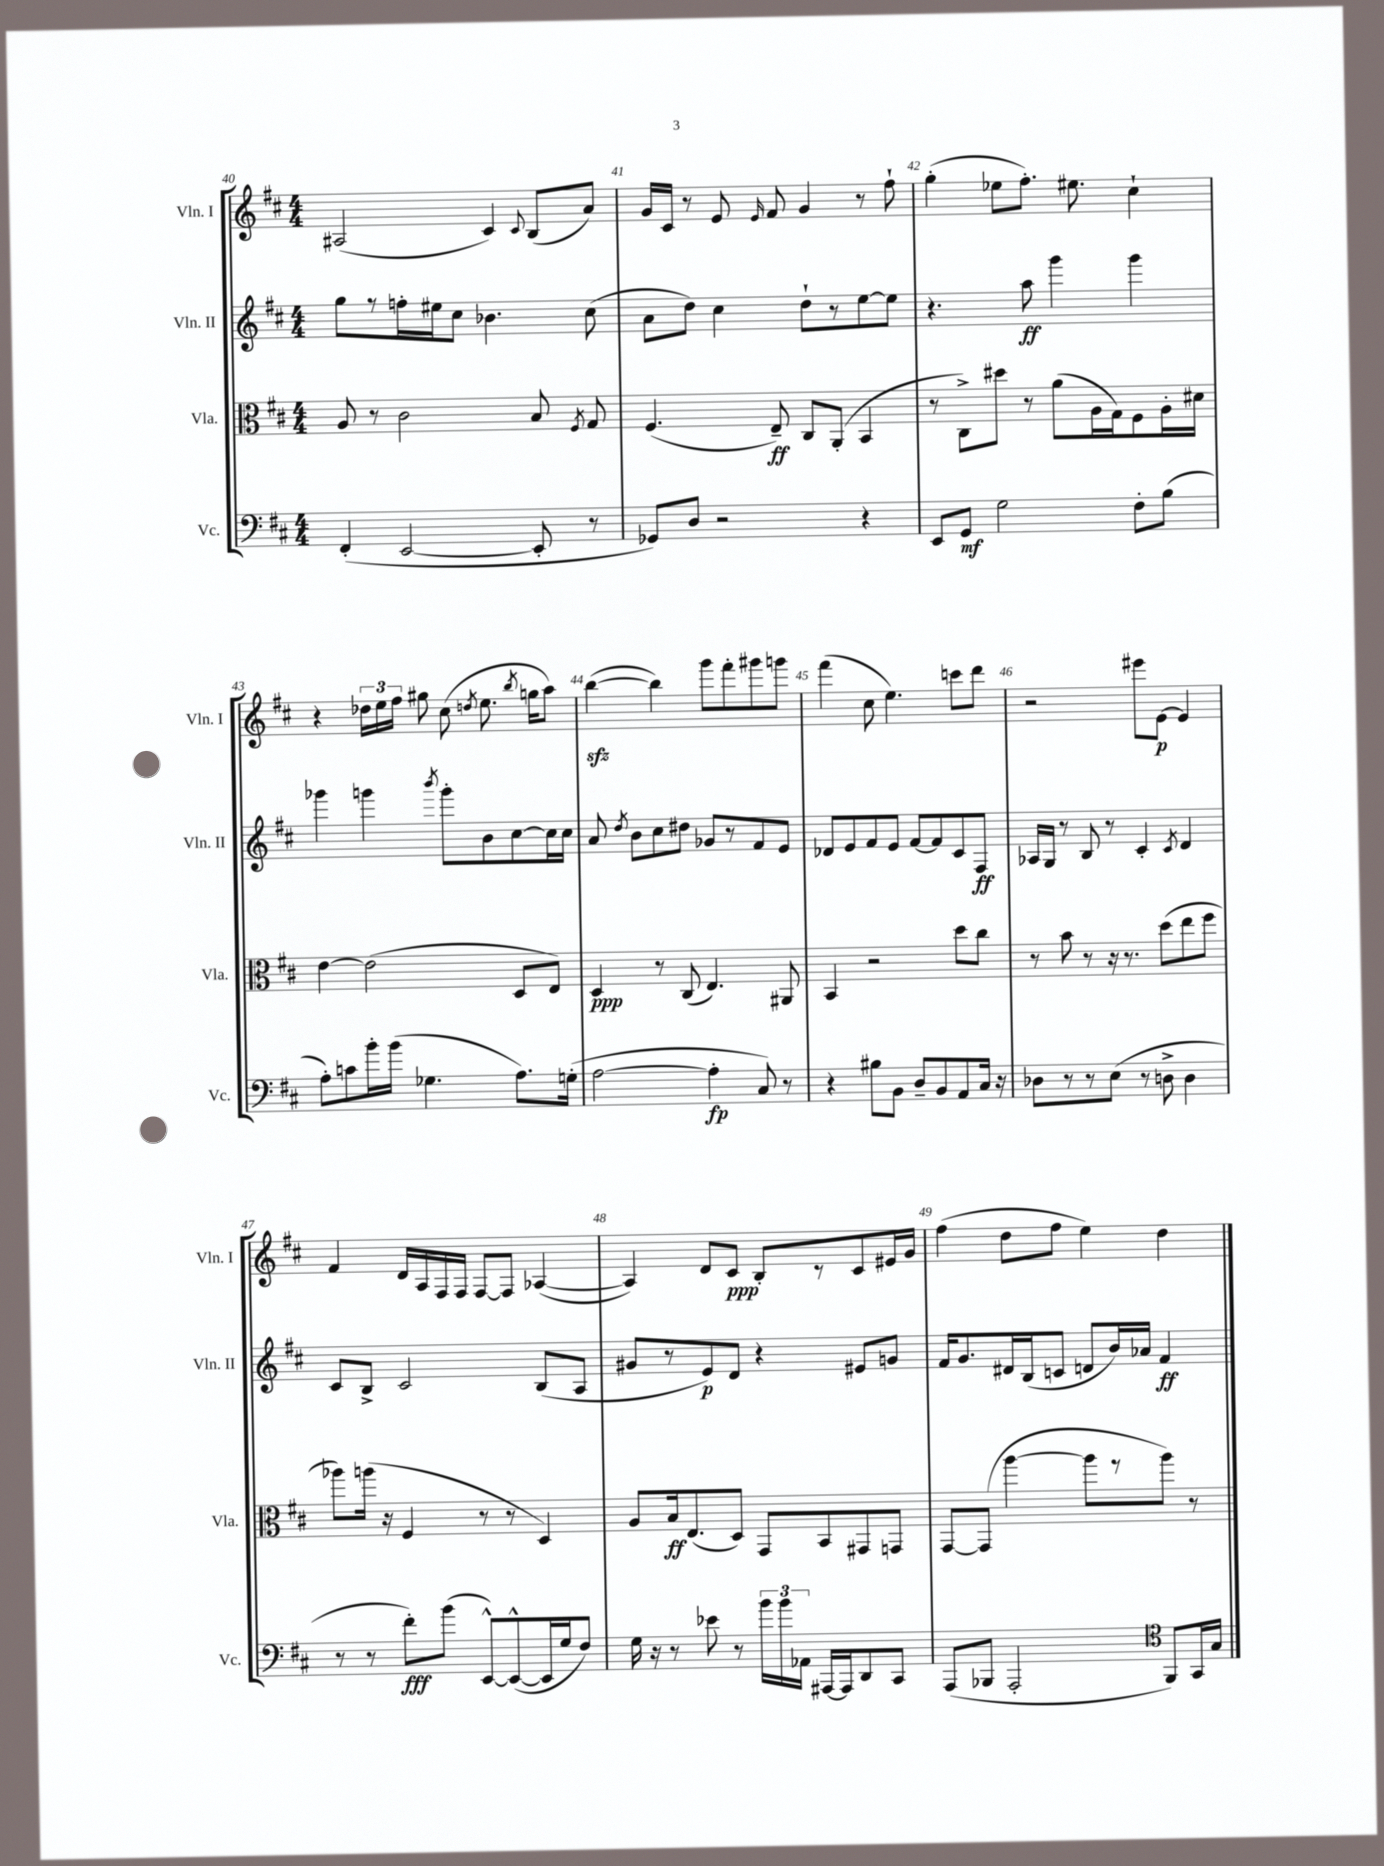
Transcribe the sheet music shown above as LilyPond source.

<<
\new StaffGroup <<
\new Staff = "s0" \with { instrumentName = "Vln. I" shortInstrumentName = "Vln. I" } {
    \clef treble \key d \major \numericTimeSignature \time 4/4
    \autoBeamOff ais2( cis'4) \appoggiatura { cis'8 } b8[( a'8]) |
    g'16[ cis'16] r8 e'8 \grace { e'16 } fis'8 g'4 r8 fis''8-! |
    g''4-.( ees''8[ fis''8.]-.) eis''8. cis''4-! |
    r4 \tuplet 3/2 { des''16[ e''16 fis''16] } gis''8 cis''8( \acciaccatura { d''8 } e''8. \acciaccatura { b''8 } g''16[ a''8]) |
    b''4~\sfz( b''4) g'''8[ fis'''8-. gis'''8 g'''8] |
    fis'''4( cis''8 e''4.) c'''8[ d'''8] |
    r2 eis'''8[ e'8]~\p e'4 |
    fis'4 d'16[ a16 fis16 fis16] fis8[~ fis8] aes4~( |
    aes4) d'8[ cis'8]\ppp b8[-. r8 cis'8 eis'16 g'16] |
    fis''4( d''8[ fis''8] e''4) d''4 \bar "|." |
}
\new Staff = "s1" \with { instrumentName = "Vln. II" shortInstrumentName = "Vln. II" } {
    \clef treble \key d \major \numericTimeSignature \time 4/4
    \autoBeamOff g''8[ r8 f''16-. eis''16 cis''8] bes'4. cis''8( |
    a'8[ d''8]) cis''4 d''8[-! r8 e''8~ e''8] |
    r4. a''8\ff g'''4 g'''4 |
    ges'''4 g'''4 \acciaccatura { b'''8 } g'''8[-. b'8 cis''8~ cis''16 cis''16] |
    a'8 \acciaccatura { d''8 } b'8[ cis''8 dis''8] ges'8[ r8 fis'8 e'8] |
    des'8[ e'8 fis'8 e'8] fis'8[~ fis'8 cis'8 fis8]\ff |
    aes16[ g16] r8 b8 r8 cis'4-. \acciaccatura { cis'8 } d'4 |
    cis'8[ b8]-> cis'2 b8[( a8] |
    gis'8[ r8 e'8\p) d'8] r4 eis'8[ g'8] |
    fis'16[ g'8. dis'16 b16( c'8] d'8[ b'16) aes'16] fis'4\ff \bar "|." |
}
\new Staff = "s2" \with { instrumentName = "Vla." shortInstrumentName = "Vla." } {
    \clef alto \key d \major \numericTimeSignature \time 4/4
    \autoBeamOff a8 r8 cis'2 b8 \acciaccatura { fis8 } g8 |
    fis4.( e8--\ff) cis8[ a,8]-.( b,4 |
    r8 cis8[->) dis''8] r8 a'8[( a16 g16) fis8 a16-. dis'16] |
    e'4~ e'2( d8[ e8]) |
    d4\ppp r8 cis8( e4.) ais,8 |
    b,4 r2 d''8[ cis''8] |
    r8 b'8 r8 r16 r8. d''8[( e''8 fis''8] |
    aes''8[) a''16]( r16 fis4 r8 r8 d4) |
    a8[ b16\ff e8.( d8]) g,8[ b,8 gis,8 g,8] |
    g,8[~ g,8]( a''4~ a''8[ r8 a''8]) r8 \bar "|." |
}
\new Staff = "s3" \with { instrumentName = "Vc." shortInstrumentName = "Vc." } {
    \clef bass \key d \major \numericTimeSignature \time 4/4
    \autoBeamOff fis,4-.( e,2~ e,8-. r8 |
    ges,8[) d8] r2 r4 |
    e,8[ g,8]\mf g2 fis8[-. b8]( |
    a8[-.) c'8 b'16-. b'16]( ges4. a8.[) g16]-.( |
    a2~ a4-.\fp cis8) r8 |
    r4 bis8[ b,8] d8[-- b,8 a,8 cis16] r16 |
    des8[ r8 r8 e8]( r8 d8-> d4 |
    r8 r8 fis'8[-.\fff) b'8]( e,8[~-^) e,8~-^( e,16 g16 fis8]) |
    g16 r16 r8 ees'8 r8 \tuplet 3/2 { b'16[ b'16 aes,16] } ais,,16[~ ais,,16 d,8 cis,8] |
    a,,8[( bes,,8] a,,2-. \clef tenor fis,8[) g,16 g16] \bar "|." |
}
>>
>>
\layout { \context { \Score currentBarNumber = #40 \override BarNumber.break-visibility = ##(#f #t #t) barNumberVisibility = #all-bar-numbers-visible } }
